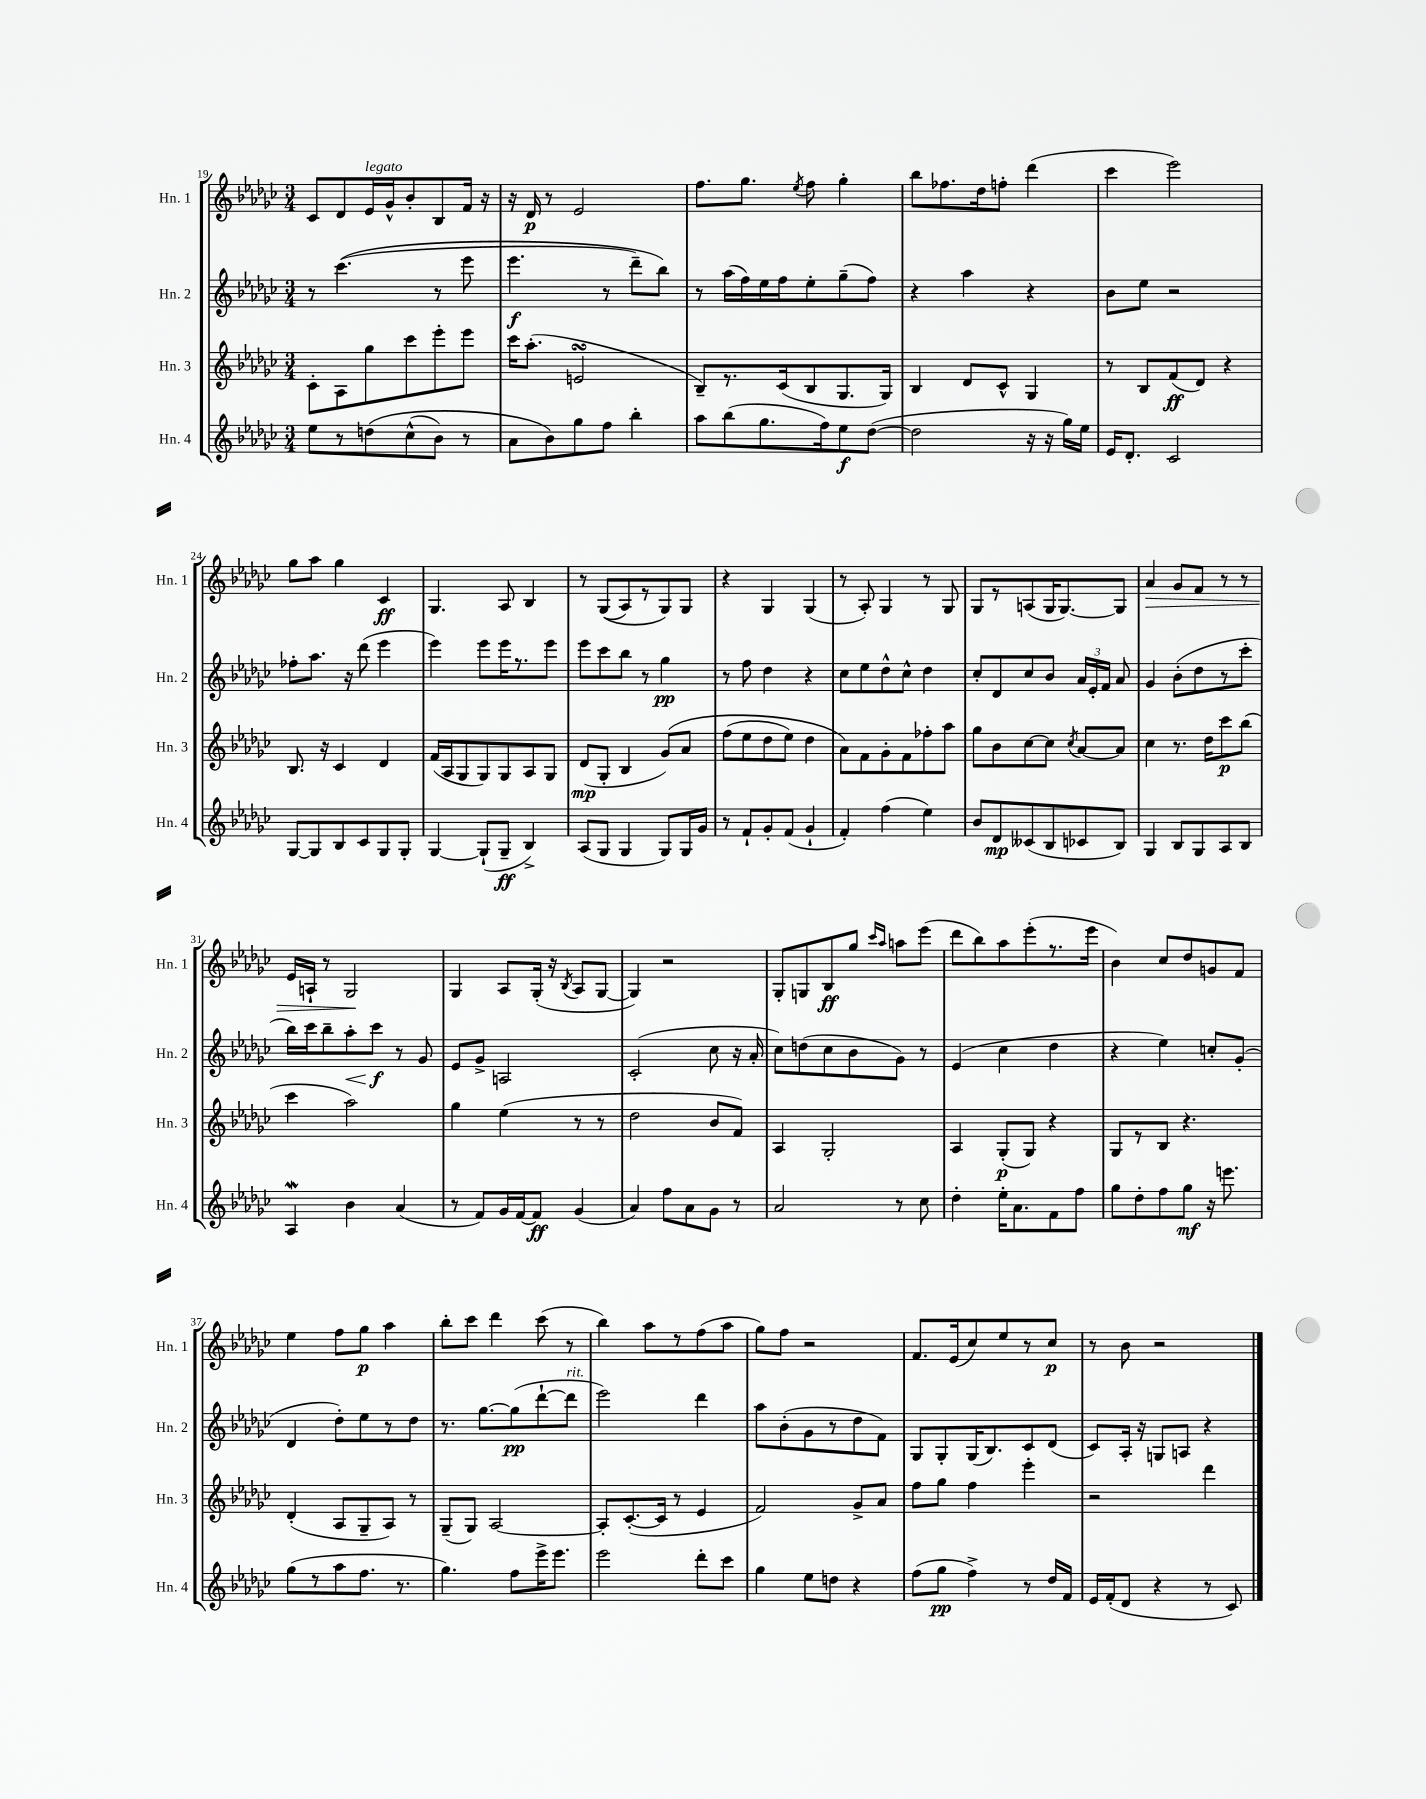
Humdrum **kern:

**kern	**dynam	**kern	**dynam	**kern	**dynam	**kern	**dynam
*part4	*part4	*part3	*part3	*part2	*part2	*part1	*part1
*staff4	*staff4	*staff3	*staff3	*staff2	*staff2	*staff1	*staff1
*I"Hn. 4	*	*I"Hn. 3	*	*I"Hn. 2	*	*I"Hn. 1	*
*I'Hn. 4	*	*I'Hn. 3	*	*I'Hn. 2	*	*I'Hn. 1	*
*clefG2	*	*clefG2	*	*clefG2	*	*clefG2	*
*k[b-e-a-d-g-c-]	*	*k[b-e-a-d-g-c-]	*	*k[b-e-a-d-g-c-]	*	*k[b-e-a-d-g-c-]	*
*M3/4	*	*M3/4	*	*M3/4	*	*M3/4	*
=19	=19	=19	=19	=19	=19	=19	=19
8ee-\L	.	8c-'\L	.	8r	.	8c-/L	.
8r	.	8A-\	.	((4.ccc-\	.	8d-/	.
!	!	!	!	!	!	!LO:TX:a:i:t=legato	!
(8ddn\	.	8gg-\	.	.	.	16e-/L	.
.	.	.	.	.	.	16g-^^/J	.
(8cc-^^\	.	8ccc-\	.	.	.	8b-'/	.
8b-\J)	.	8eee-'\	.	8r	.	8B-/	.
8r	.	8eee-\J	.	8eee-\	.	16f/Jk	.
.	.	.	.	.	.	16r	.
=20	=20	=20	=20	=20	=20	=20	=20
8a-\L	.	16ccc-\KL	.	4.eee-\	f	16r	.
.	.	(8.aa-'\J	.	.	.	16d-/	p
8b-\)	.	.	.	.	.	8r	.
8gg-\	.	2ensSsS/	.	.	.	2e-/	.
8ff\J	.	.	.	8r	.	.	.
4bb-'\	.	.	.	8ddd-~\L)	.	.	.
.	.	.	.	8bb-\J)	.	.	.
=21	=21	=21	=21	=21	=21	=21	=21
8aa-\L	.	8B-~/L)	.	8r	.	8.ff\L	.
(8bb-\	.	8.r	.	(16aa-\LL	.	.	.
.	.	.	.	16ff\)	.	8.gg-\J	.
8.gg-\	.	.	.	16ee-\	.	.	.
.	.	(16c-/k	.	16ff\J	.	.	.
.	.	.	.	.	.	8qee-/	.
.	.	8B-/	.	8ee-'\	.	8ff\	.
16ff\k)	.	.	.	.	.	.	.
8ee-\	f	8.G-/	.	(8gg-~\	.	4gg-'\	.
([8dd-\J	.	.	.	8ff\J)	.	.	.
.	.	16G-/Jk)	.	.	.	.	.
=22	=22	=22	=22	=22	=22	=22	=22
2dd-\]	.	4B-/	.	4r	.	8bb-\L	.
.	.	.	.	.	.	8.ff-X\	.
.	.	8d-/L	.	4aa-\	.	.	.
.	.	.	.	.	.	16dd-\k	.
.	.	8c-^^/J	.	.	.	8ffn'\J	.
16r	.	4G-/	.	4r	.	(4ddd-\	.
16r	.	.	.	.	.	.	.
16gg-\LL)	.	.	.	.	.	.	.
16ee-\JJ	.	.	.	.	.	.	.
=23	=23	=23	=23	=23	=23	=23	=23
16e-/KL	.	8r	.	8b-\L	.	4ccc-\	.
8.d-'/J	.	.	.	.	.	.	.
.	.	8B-/L	.	8ee-\J	.	.	.
2c-/	.	(8f/	ff	2r	.	2eee-\)	.
.	.	8d-/J)	.	.	.	.	.
.	.	4r	.	.	.	.	.
!!LO:LB:g=z
=24	=24	=24	=24	=24	=24	=24	=24
[8G-/L	.	8.B-/	.	8ff-X'\L	.	8gg-\L	.
8G-/]	.	.	.	8.aa-\J	.	8aa-\J	.
.	.	16r	.	.	.	.	.
8B-/	.	4c-/	.	.	.	4gg-\	.
.	.	.	.	16r	.	.	.
8c-/	.	.	.	(8ddd-\	.	.	.
8G-/	.	4d-/	.	4eee-\	.	4c-/	ff
8G-'/J	.	.	.	.	.	.	.
=25	=25	=25	=25	=25	=25	=25	=25
[4G-/	.	(16f/LL	.	4eee-\)	.	4.G-/	.
.	.	16A-/J	.	.	.	.	.
.	.	8G-/	.	.	.	.	.
(8G-`/L]	.	8G-/)	.	8eee-\L	.	.	.
8G-~/J	ff	8G-/	.	16eee-\K	.	8A-/	.
.	.	.	.	8.r	.	.	.
4B-^/)	.	8A-/	.	.	.	4B-/	.
.	.	8G-/J	.	8eee-\J	.	.	.
=26	=26	=26	=26	=26	=26	=26	=26
(8A-/L	.	(8d-/L	mp	8eee-\L	.	8r	.
8G-/J	.	8G-'/J	.	8ccc-\	.	((8G-/L	.
4G-/	.	4B-/	.	8bb-\J	.	8A-/)	.
.	.	.	.	8r	.	8r	.
8G-/L)	.	(8g-/L)	.	4gg-\	pp	8G-/)	.
16G-/L	.	8a-/J	.	.	.	8G-/J	.
16g-/JJ	.	.	.	.	.	.	.
=27	=27	=27	=27	=27	=27	=27	=27
8r	.	(8ff\L	.	8r	.	4r	.
8f`/L	.	8ee-\	.	8ff\	.	.	.
8g-'/	.	8dd-\	.	4dd-\	.	4G-/	.
(8f/J	.	8ee-\J)	.	.	.	.	.
4g-`/	.	4dd-\	.	4r	.	(4G-/	.
=28	=28	=28	=28	=28	=28	=28	=28
4f'/)	.	8a-\L)	.	8cc-\L	.	8r	.
.	.	8f\	.	8ee-\	.	8A-'/)	.
(4ff\	.	8g-'\	.	8dd-^^\	.	4G-/	.
.	.	8f\	.	8cc-^^\J	.	.	.
4ee-\)	.	8ff-X'\	.	4dd-\	.	8r	.
.	.	8aa-\J	.	.	.	8G-/	.
=29	=29	=29	=29	=29	=29	=29	=29
8b-/L	.	8gg-\L	.	8cc-'/L	.	8G-/L	.
8d-/	mp	8b-\	.	8d-/	.	8r	.
(8c--X/	.	[8cc-\	.	8cc-/	.	(8An/	.
8B-/	.	8cc-\J]	.	8b-/J	.	16G-/K	.
.	.	.	.	.	.	[8.G-/)	.
.	.	8qcc-/	.	.	.	.	.
8c-X/	.	[8a-/L	.	24a-/LL	.	.	.
.	.	.	.	24e-'/	.	.	.
.	.	.	.	24f/JJ	.	.	.
8B-/J)	.	8a-/J]	.	8a-/	.	8G-/J]	.
=30	=30	=30	=30	=30	=30	=30	=30
!	!	!	!	!	!	!	!LO:HP:b
4G-/	.	4cc-\	.	4g-/	.	4a-/	>
8B-/L	.	8.r	.	(8b-'\L	.	8g-/L	.
8G-/	.	.	.	8dd-\	.	8f/J	.
.	.	16dd-\KL	.	.	.	.	.
8A-/	.	8ccc-\	p	8r	.	8r	.
8B-/J	.	(8bb-\J	.	8ccc-'\J	.	8r	.
!!LO:LB:g=z
=31	=31	=31	=31	=31	=31	=31	=31
4A-W/	.	4ccc-\	.	16bb-\LL)	.	16e-/LL	.
.	.	.	.	16ccc-\J	.	16An`/JJ	.
.	.	.	.	8bb-~\	.	8r	.
!	!	!	!	!	!LO:HP:b	!	!
4b-\	.	2aa-\)	.	8aa-'\	<	2G-/	.
.	.	.	.	8ccc-\J	f	.	.
(4a-/	.	.	.	8r	[	.	.
.	.	.	.	8g-/	.	.	.
.	.	.	.	.	.	.	]
=32	=32	=32	=32	=32	=32	=32	=32
8r	.	4gg-\	.	8e-/L	.	4G-/	.
8f/L)	.	.	.	8g-^/J	.	.	.
16g-/L	.	(4ee-\	.	2An/	.	8A-/L	.
[16f/J	.	.	.	.	.	.	.
8f/J]	ff	.	.	.	.	(16G-'/Jk	.
.	.	.	.	.	.	16r	.
.	.	.	.	.	.	8qB-/	.
(4g-/	.	8r	.	.	.	8A-/L	.
.	.	8r	.	.	.	[8G-/J	.
=33	=33	=33	=33	=33	=33	=33	=33
4a-/)	.	2dd-\	.	(2c-'/	.	4G-/])	.
8ff\L	.	.	.	.	.	2r	.
8a-\	.	.	.	.	.	.	.
8g-\J	.	8b-/L	.	8cc-\	.	.	.
8r	.	8f/J)	.	16r	.	.	.
.	.	.	.	16a-'/	.	.	.
=34	=34	=34	=34	=34	=34	=34	=34
2a-/	.	4A-/	.	8cc-\L)	.	8G-'/L	.
.	.	.	.	(8ddn\	.	8Gn/	.
.	.	2G-'/	.	8cc-\	.	8B-/	ff
.	.	.	.	8b-\	.	8gg-/J	.
.	.	.	.	.	.	16qqccc-/LL	.
.	.	.	.	.	.	16qqaa-/JJ	.
8r	.	.	.	8g-\J)	.	8aan\L	.
8cc-\	.	.	.	8r	.	(8eee-\J	.
=35	=35	=35	=35	=35	=35	=35	=35
4dd-'\	.	4A-/	.	(4e-/	.	8ddd-\L	.
.	.	.	.	.	.	8bb-\)	.
16ee-'\KL	.	(8G-'/L	p	4cc-\	.	8aa-\	.
8.a-\	.	.	.	.	.	.	.
.	.	8G-/J)	.	.	.	(8eee-'\	.
8f\	.	4r	.	4dd-\	.	8.r	.
8ff\J	.	.	.	.	.	.	.
.	.	.	.	.	.	16eee-\Jk	.
=36	=36	=36	=36	=36	=36	=36	=36
8gg-\L	.	8G-/L	.	4r	.	4b-\)	.
8dd-'\	.	8r	.	.	.	.	.
8ff\	.	8B-/J	.	4ee-\)	.	8cc-/L	.
8gg-\J	mf	4.r	.	.	.	8dd-/	.
16r	.	.	.	8ccn'/L	.	8gn/	.
8.eeen\	.	.	.	.	.	.	.
.	.	.	.	(8g-'/J	.	8f/J	.
!!LO:LB:g=z
=37	=37	=37	=37	=37	=37	=37	=37
(8gg-\L	.	(4d-'/	.	4d-/	.	4ee-\	.
8r	.	.	.	.	.	.	.
8aa-\	.	8A-/L	.	8dd-'\L)	.	8ff\L	.
8.ff\J	.	8G-~/	.	8ee-\	.	8gg-\J	p
.	.	8A-/J)	.	8r	.	4aa-\	.
8.r	.	.	.	.	.	.	.
.	.	8r	.	8dd-\J	.	.	.
=38	=38	=38	=38	=38	=38	=38	=38
4.gg-\)	.	(8G-~/L	.	8.r	.	8bb-'\L	.
.	.	8G-/J)	.	.	.	8ccc-\J	.
.	.	.	.	[8.gg-\L	.	.	.
.	.	[2A-/	.	.	.	4ddd-\	.
8ff\L	.	.	.	(8gg-\]	pp	.	.
16eee-^\K	.	.	.	[8ddd-`\	.	(8ccc-\	.
8.eee-\J	.	.	.	.	.	.	.
!	!	!	!	!LO:TX:a:i:t=rit.	!	!	!
.	.	.	.	8ddd-\J]	.	8r	.
=39	=39	=39	=39	=39	=39	=39	=39
2eee-\	.	8A-'/L]	.	2eee-\)	.	4bb-\)	.
.	.	([8.c-'/	.	.	.	.	.
.	.	.	.	.	.	8aa-\L	.
.	.	16c-/Jk]	.	.	.	.	.
.	.	8r	.	.	.	8r	.
8ddd-'\L	.	4e-/	.	4ddd-\	.	(8ff\	.
8ccc-\J	.	.	.	.	.	8aa-\J	.
=40	=40	=40	=40	=40	=40	=40	=40
4gg-\	.	2f/)	.	8aa-\L	.	8gg-\L)	.
.	.	.	.	(8b-'\	.	8ff\J	.
8ee-\L	.	.	.	8g-\	.	2r	.
8ddn\J	.	.	.	8r	.	.	.
4r	.	8g-^/L	.	8dd-\	.	.	.
.	.	8a-/J	.	8f\J)	.	.	.
=41	=41	=41	=41	=41	=41	=41	=41
(8ff\L	.	8ff\L	.	8G-/L	.	8.f/L	.
8gg-\J	pp	8gg-\J	.	8G-'/	.	.	.
.	.	.	.	.	.	(16e-/k	.
4ff^\)	.	4ff\	.	(16G-/K	.	8cc-/)	.
.	.	.	.	8.B-/)	.	.	.
.	.	.	.	.	.	8ee-/	.
8r	.	4eee-'\	.	8c-/	.	8r	.
16dd-/LL	.	.	.	(8d-/J	.	8cc-/J	p
16f/JJ	.	.	.	.	.	.	.
=42	=42	=42	=42	=42	=42	=42	=42
16e-/LL	.	2r	.	8c-/L)	.	8r	.
(16f'/J	.	.	.	.	.	.	.
8d-/J	.	.	.	16A-'/Jk	.	8b-\	.
.	.	.	.	16r	.	.	.
4r	.	.	.	8Gn/L	.	2r	.
.	.	.	.	8An/J	.	.	.
8r	.	4ddd-\	.	4r	.	.	.
8c-/)	.	.	.	.	.	.	.
==	==	==	==	==	==	==	==
*-	*-	*-	*-	*-	*-	*-	*-
